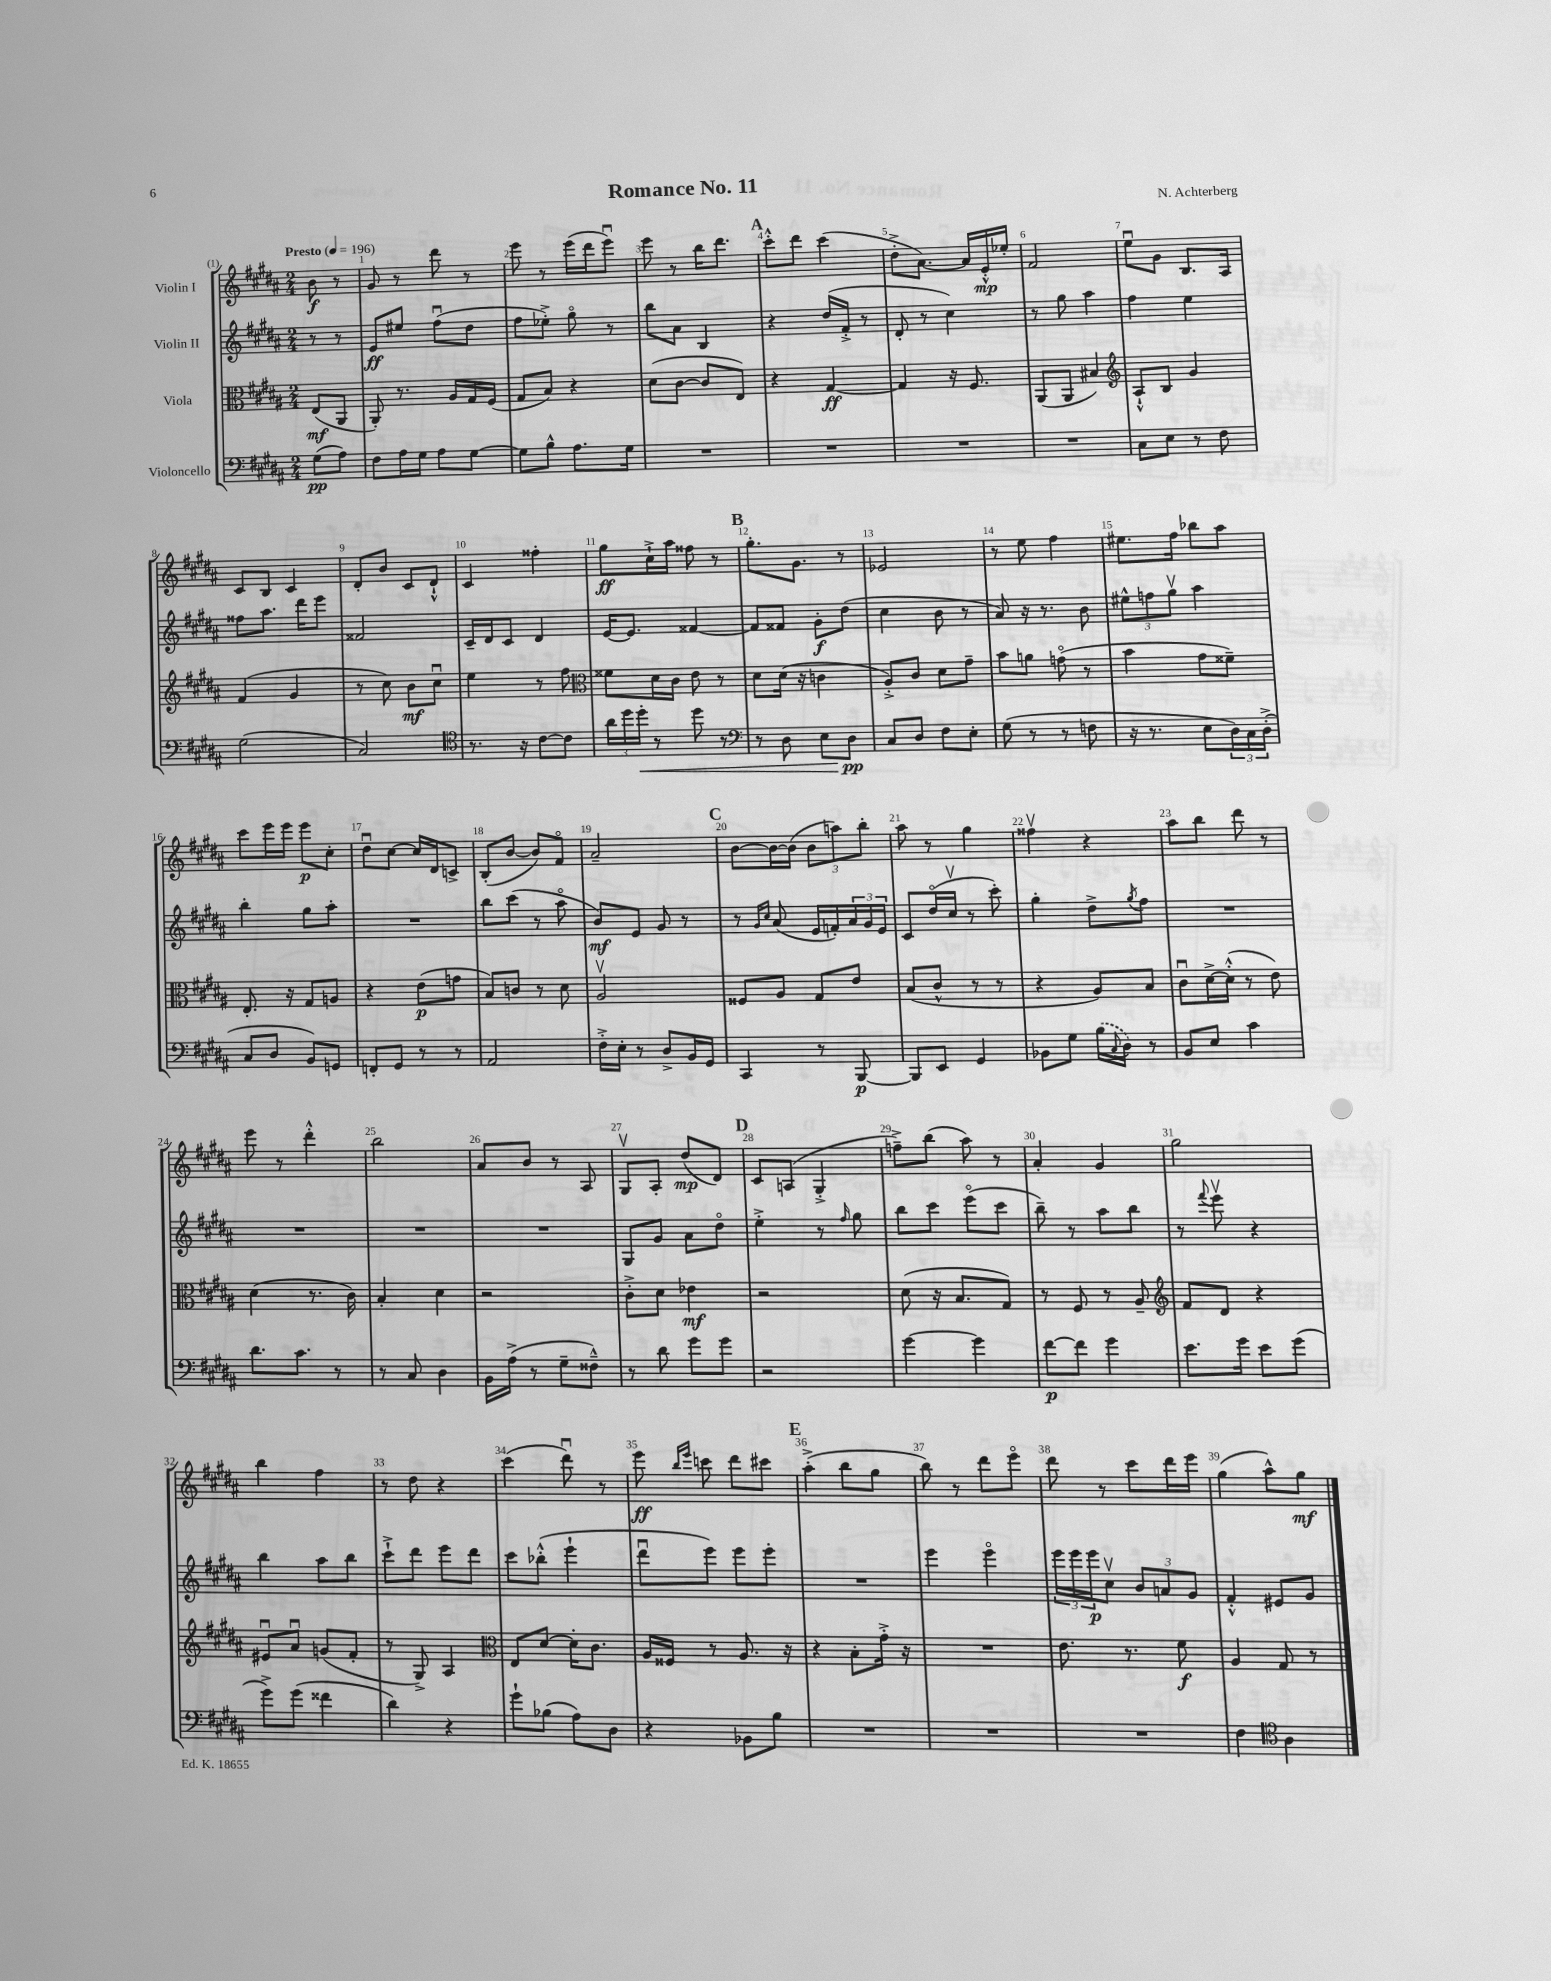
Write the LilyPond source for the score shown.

\header { title = "Romance No. 11" composer = "N. Achterberg" }
<<
\new StaffGroup <<
\new Staff = "s0" \with { instrumentName = "Violin I" } {
    \clef treble \key b \major \numericTimeSignature \time 2/4 \partial 4 \tempo "Presto" 4 = 196
    b'8\f r8 |
    gis'8 r8 dis'''8 r8 |
    e'''8 r8 e'''16( dis'''16 e'''8\downbow) |
    e'''8 r8 b''16 dis'''8. |
    \mark \markup { \bold "A" } cis'''8-.-^ dis'''8 cis'''4( |
    dis''8-.-> ais'8.~) ais'16 e'16-.-^\mp ees''16-. |
    fis'2 |
    e''8\downbow gis'8 b8. ais16 |
    cis'8 b8 cis'4 |
    dis'8-. b'8 cis'8 dis'8-!-^ |
    cis'4 fisis''4-. |
    gis''8\ff cis''16-!-> ais''16 fisis''8 r8 |
    \mark \markup { \bold "B" } gis''8.-. gis'8. r8 |
    ees'2 |
    r8 e''8 fis''4 |
    eis''8. fis''16 bes''8 ais''8 |
    cis'''8 e'''16 e'''16 e'''8\p cis''8-. |
    dis''8\downbow cis''8~ cis''16 dis'16 c'8-> |
    b8-.( b'8~ b'8) fis'8\flageolet |
    ais'2-- |
    \mark \markup { \bold "C" } b'8~ b'16~ b'16( \tuplet 3/2 { b'8 a''8) b''8-. } |
    ais''8 r8 gis''4 |
    fisis''4\upbow r4 |
    ais''8 b''8 dis'''8 r8 |
    e'''8 r8 dis'''4-.-^ |
    b''2 |
    ais'8 b'8 r8 ais8 |
    gis8\upbow ais8-. dis''8\mp( dis'8) |
    \mark \markup { \bold "D" } cis'8 a8( gis4-.-> |
    f''8--->) b''8( ais''8) r8 |
    ais'4-. gis'4 |
    gis''2 |
    b''4 fis''4 |
    r8 dis''8 r4 |
    cis'''4( dis'''8\downbow) r8 |
    e'''8\ff \grace { b''16 e'''16 } c'''8 dis'''8 cis'''8 |
    \mark \markup { \bold "E" } ais''4-.->( b''8 gis''8 |
    b''8) r8 dis'''8 e'''8\flageolet |
    dis'''8 r8 cis'''8 dis'''16 e'''16 |
    gis''4( ais''8-^) gis''8\mf \bar "|." |
}
\new Staff = "s1" \with { instrumentName = "Violin II" } {
    \clef treble \key b \major \numericTimeSignature \time 2/4 \partial 4
    r8 r8 |
    e'8\ff eis''8 fis''8\downbow( dis''8 |
    fis''8 ees''8-.->) gis''8\flageolet r8 |
    b''8 ais'8 b4 |
    \mark \markup { \bold "A" } r4 dis''16( fis'16-.-> r8 |
    dis'8-. r8 cis''4) |
    r8 gis''8 ais''4 |
    fis''4 e''4 |
    fisis''8 ais''8. dis'''16 e'''8 |
    fisis'2 |
    cis'16-- dis'16 cis'8 dis'4 |
    e'16~ e'8. fisis'4~ |
    \mark \markup { \bold "B" } fisis'8 fisis'8 gis'8-.\f dis''8( |
    cis''4 b'8 r8 |
    ais'8) r16 r8. b'8 |
    \tuplet 3/2 { eis''8-^ f''8 gis''8\upbow } ais''4 |
    b''4-. gis''8 ais''8-. |
    R2 |
    b''8 cis'''8( r8 ais''8\flageolet |
    b'8\mf) e'8 gis'8 r8 |
    \mark \markup { \bold "C" } r8 \grace { gis'16 cis''16 } ais'8( e'16 f'16-.) \tuplet 3/2 { ais'16 gis'16 e'16 } |
    cis'8 dis''16\flageolet( cis''16\upbow r8 cis'''8-.) |
    gis''4-. dis''8-> \acciaccatura { gis''8 } fis''8 |
    R2 |
    R2 |
    R2 |
    R2 |
    gis8 gis'8 ais'8 dis''8\flageolet |
    \mark \markup { \bold "D" } e''4-.-> r8 \grace { fis''16 } gis''8 |
    b''8 cis'''8 e'''8\flageolet( cis'''8 |
    b''8--) r8 ais''8 b''8 |
    r8 \appoggiatura { fis'''8 } e'''8\upbow r4 |
    b''4 ais''8 b''8 |
    cis'''8-!-> dis'''8 e'''8 dis'''8 |
    cis'''8 bes''8-.-^( e'''4-! |
    dis'''8\downbow e'''8) e'''8 e'''8-. |
    \mark \markup { \bold "E" } R2 |
    e'''4 e'''4\flageolet |
    \tuplet 3/2 { e'''16 e'''16 e'''16\p } cis''8\upbow \tuplet 3/2 { b'8 a'8 gis'8 } |
    fis'4-.-^ eis'8 gis'8 \bar "|." |
}
\new Staff = "s2" \with { instrumentName = "Viola" } {
    \clef alto \key b \major \numericTimeSignature \time 2/4 \partial 4
    e8\mf( ais,8 |
    ais,8-.) r8. ais16 gis16 fis16( |
    gis8 b8) r4 |
    dis'8( cis'8~ cis'8 e8) |
    \mark \markup { \bold "A" } r4 gis4~\ff |
    gis4 r16 fis8. |
    ais,8( ais,8 bis4) |
    \clef treble ais8-!-^ b8 gis'4 |
    fis'4( gis'4 |
    r8 cis''8) b'8\mf cis''8\downbow |
    e''4 r8 fis''8 |
    \clef alto fisis'8 dis'16 cis'16 e'8 r8 |
    \mark \markup { \bold "B" } dis'8 dis'16( r16 c'4 |
    ais8-.->) cis'8 dis'8 gis'8-- |
    b'8 a'8 g'8\flageolet( r8 |
    b'4 gis'8 fisis'8--) |
    e8.-. r16 gis8 a8 |
    r4 e'8\p( g'8 |
    b8) c'8 r8 dis'8 |
    ais2\upbow |
    \mark \markup { \bold "C" } fisis8 ais8 gis8 e'8 |
    b8( cis'8-^ r8 r8 |
    r4 ais8) b8 |
    cis'8\downbow dis'16~-> dis'16-.-^( r8 e'8) |
    dis'4( r8. cis'16) |
    b4-. dis'4 |
    r2 |
    cis'8-.-> dis'8 ees'4\mf |
    \mark \markup { \bold "D" } r2 |
    dis'8( r16 b8. gis8) |
    r8 fis8 r8 ais8-- |
    \clef treble fis'8 dis'8 r4 |
    eis'8\downbow ais'8\downbow g'8( fis'8-. |
    r8 gis8->) ais4 |
    \clef alto e8 dis'8~ dis'16-. cis'8. |
    ais16 fisis16 r8 ais8. r16 |
    \mark \markup { \bold "E" } r4 b8-. gis'16-.-> r16 |
    R2 |
    e'8. r8. fis'8\f |
    ais4 gis8 r8 \bar "|." |
}
\new Staff = "s3" \with { instrumentName = "Violoncello" } {
    \clef bass \key b \major \numericTimeSignature \time 2/4 \partial 4
    gis8\pp( ais8) |
    fis8 ais16 gis16 ais8 gis8~ |
    gis8 b8-^ ais8. gis16 |
    R2 |
    \mark \markup { \bold "A" } R2 |
    R2 |
    R2 |
    cis8 e8 r8 fis8 |
    gis2( |
    cis2) |
    \clef tenor r8. r16 cis'8~ cis'8 |
    \tuplet 3/2 { ais'16 dis''16 dis''16-.\< } r8 dis''8 r8 |
    \mark \markup { \bold "B" } \clef bass r8 dis8 e8 dis8\pp\! |
    cis8 dis8 fis8 e8-. |
    gis8( r8 r8 f8 |
    r16 r8. e8 \tuplet 3/2 { dis16) cis16 dis16-.->( } |
    cis8 dis8 b,8) g,8 |
    f,8-. gis,8 r8 r8 |
    ais,2 |
    fis16-.-> e16-. r8 dis8-> b,16 gis,16 |
    \mark \markup { \bold "C" } cis,4 r8 b,,8~\p |
    b,,8 e,8 gis,4 |
    bes,8 gis8 \once \slurDashed b16( \appoggiatura { cis8 } dis16) r8 |
    b,8 e8 cis'4 |
    dis'8. cis'8. r8 |
    r8 cis8 dis4 |
    b,16 ais16->( r8 gis8-- fisis8---^) |
    r8 dis'8 gis'8 gis'8 |
    \mark \markup { \bold "D" } r2 |
    gis'4~ gis'4 |
    fis'8~\p fis'8 gis'4 |
    e'8. gis'16 e'8 gis'8( |
    gis'8->) gis'8( fisis'4 |
    dis'4) r4 |
    gis'8-! bes8( ais8) dis8 |
    r4 bes,8 b8 |
    \mark \markup { \bold "E" } R2 |
    R2 |
    R2 |
    fis4 \clef tenor ais4 \bar "|." |
}
>>
>>
\layout { \context { \Score \override BarNumber.break-visibility = ##(#f #t #t) barNumberVisibility = #all-bar-numbers-visible } }
